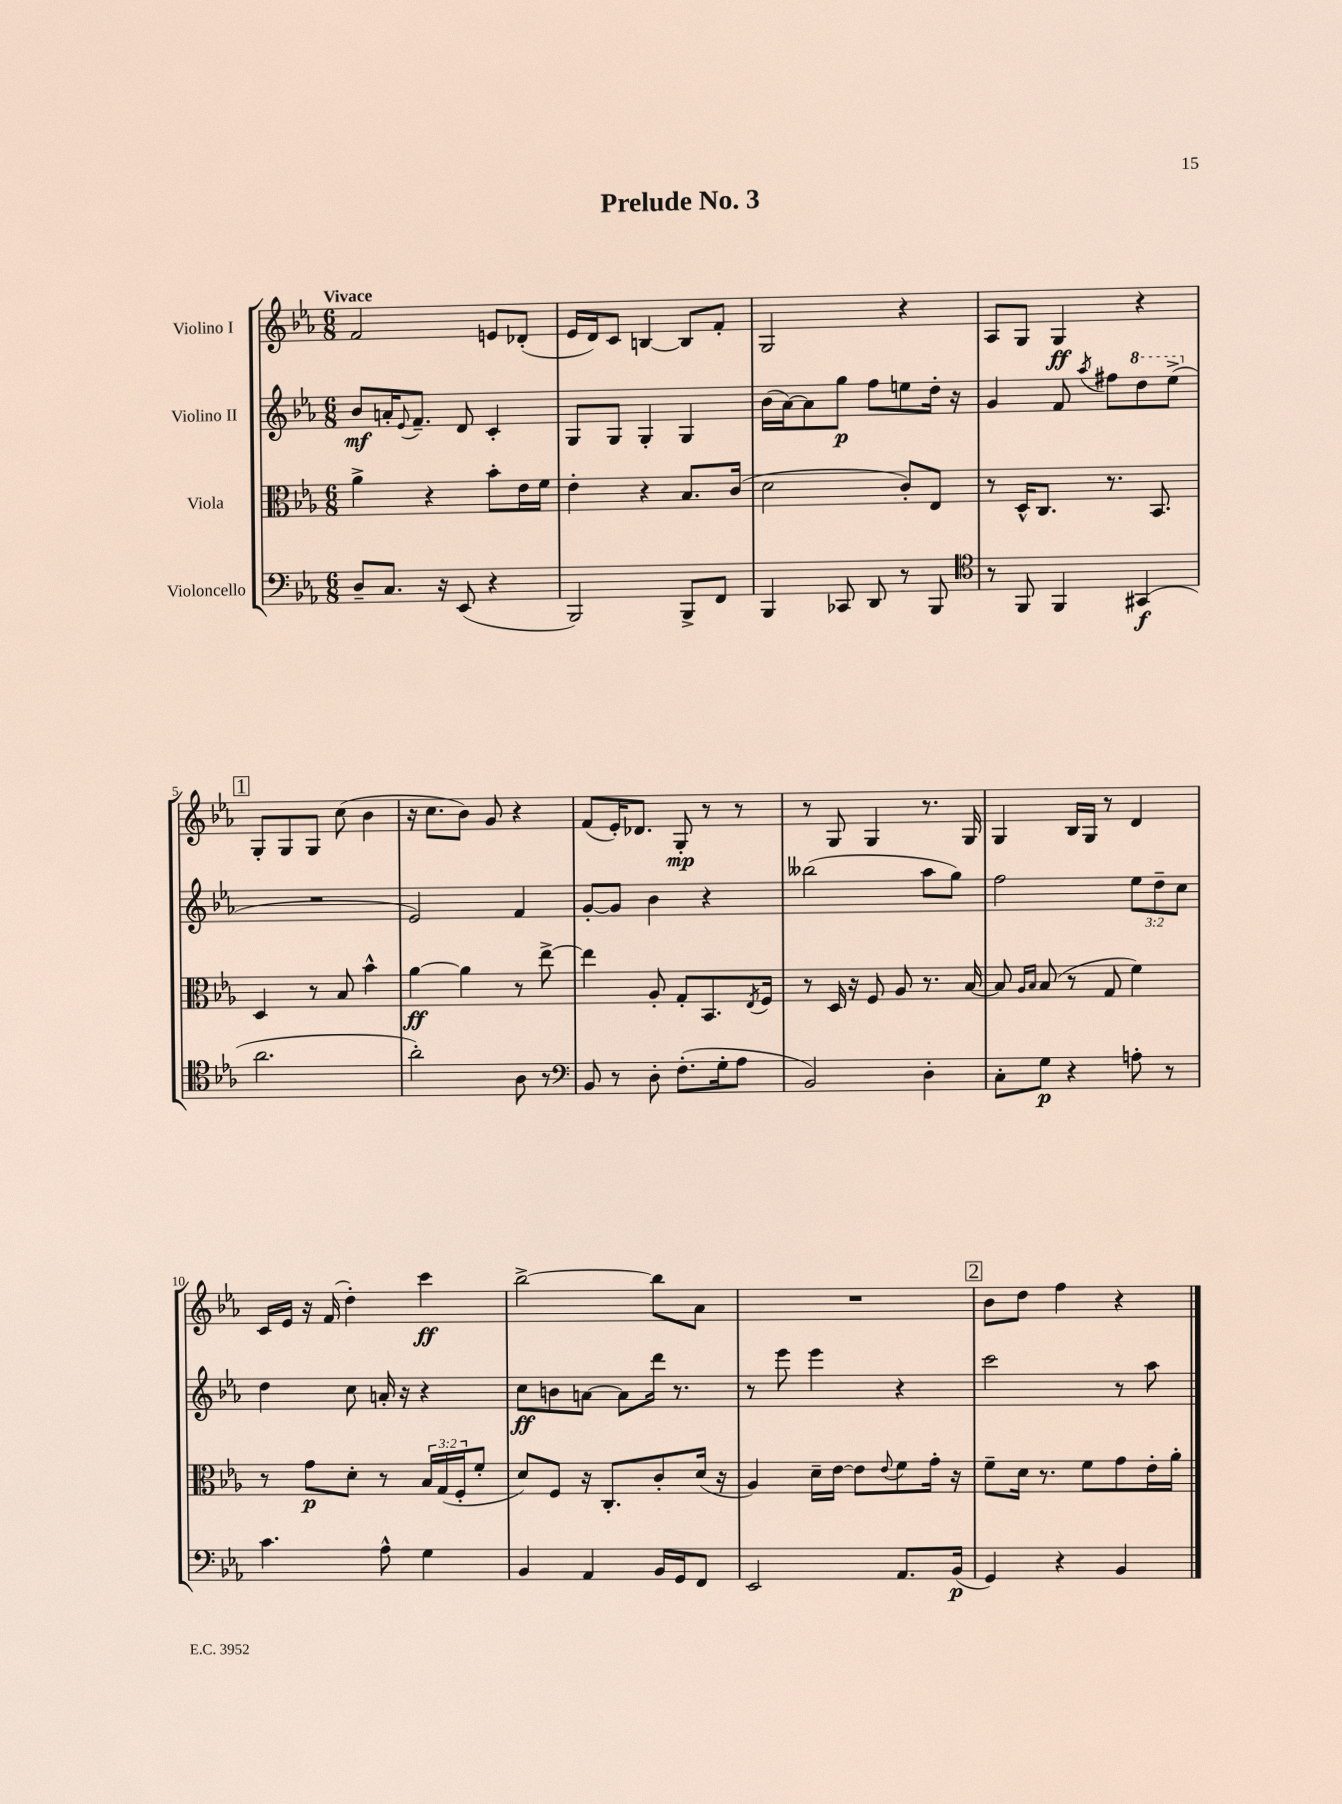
\header { title = "Prelude No. 3" }
<<
\new StaffGroup <<
\new Staff = "s0" \with { instrumentName = "Violino I" } {
    \clef treble \key ees \major \numericTimeSignature \time 6/8 \tempo "Vivace"
    f'2 e'8 des'8-.( |
    ees'16 d'16) c'8 b4~ b8 f'8-. |
    g2 r4 |
    aes8 g8 g4\ff r4 |
    \mark \markup { \box "1" } g8-. g8 g8 c''8( bes'4 |
    r16 c''8. bes'8) g'8 r4 |
    f'8( ees'16-.) des'8. g8-.\mp r8 r8 |
    r8 g8 g4 r8. g16 |
    g4 bes16 g16 r8 d'4 |
    c'16 ees'16 r16 f'16( d''4-.) c'''4\ff |
    bes''2~-> bes''8 aes'8 |
    R2. |
    \mark \markup { \box "2" } bes'8 d''8 f''4 r4 \bar "|." |
}
\new Staff = "s1" \with { instrumentName = "Violino II" } {
    \clef treble \key ees \major \numericTimeSignature \time 6/8 \override Staff.TupletNumber.text = #tuplet-number::calc-fraction-text
    bes'8\mf a'16-. \appoggiatura { ees'8 } f'8.-- d'8 c'4-. |
    g8 g8 g4-. g4 |
    bes'16( aes'16~) aes'8 g''8\p f''8 e''8 d''16-. r16 |
    g'4 f'8 \acciaccatura { aes''8 } fis''8 \ottava #1 d'''8 ees'''8->( \ottava #0 |
    \mark \markup { \box "1" } R2. |
    ees'2) f'4 |
    g'8~-. g'8 bes'4 r4 |
    beses''2( aes''8 g''8) |
    f''2 \tuplet 3/2 { ees''8 d''8-- c''8 } |
    d''4 c''8 a'16-. r16 r4 |
    c''8\ff b'8 a'8~ a'8 d'''16 r8. |
    r8 ees'''8 ees'''4 r4 |
    \mark \markup { \box "2" } c'''2 r8 aes''8 \bar "|." |
}
\new Staff = "s2" \with { instrumentName = "Viola" } {
    \clef alto \key ees \major \numericTimeSignature \time 6/8 \override Staff.TupletNumber.text = #tuplet-number::calc-fraction-text
    aes'4-> r4 bes'8-. ees'16 f'16 |
    ees'4-. r4 bes8. c'16( |
    d'2 c'8-.) ees8 |
    r8 d16-^ c8. r8. bes,8. |
    \mark \markup { \box "1" } d4 r8 bes8 bes'4-^ |
    aes'4~\ff aes'4 r8 ees''8~-> |
    ees''4 aes8-. g8-. bes,8. \acciaccatura { ees8 } f16 |
    r8 d16 r16 f8 aes8 r8. bes16~ |
    bes8 \grace { aes16 bes16 } bes8( r8 g8 f'4) |
    r8 g'8\p d'8-. r8 \tuplet 3/2 { bes16 g16( f16-. } f'8-. |
    d'8) f8 r16 c8.-. c'8-. d'16( r16 |
    aes4) d'16-- ees'16~ ees'8 \appoggiatura { ees'8 } f'8 g'16-. r16 |
    \mark \markup { \box "2" } f'8-- d'16 r8. f'8 g'8 ees'16-. aes'16-. \bar "|." |
}
\new Staff = "s3" \with { instrumentName = "Violoncello" } {
    \clef bass \key ees \major \numericTimeSignature \time 6/8
    d8-- c8. r16 ees,8( r4 |
    bes,,2) bes,,8-> f,8 |
    bes,,4 ces,8 d,8 r8 bes,,8 |
    \clef tenor r8 f,8 f,4 gis,4\f( |
    \mark \markup { \box "1" } aes'2. |
    aes'2-.) aes8 r8 |
    \clef bass bes,8 r8 d8-. f8.-.( g16-. aes8 |
    bes,2) d4-. |
    c8-. g8\p r4 a8-. r8 |
    c'4. aes8-^ g4 |
    bes,4 aes,4 bes,16 g,16 f,8 |
    ees,2 aes,8. bes,16\p( |
    \mark \markup { \box "2" } g,4) r4 bes,4 \bar "|." |
}
>>
>>
